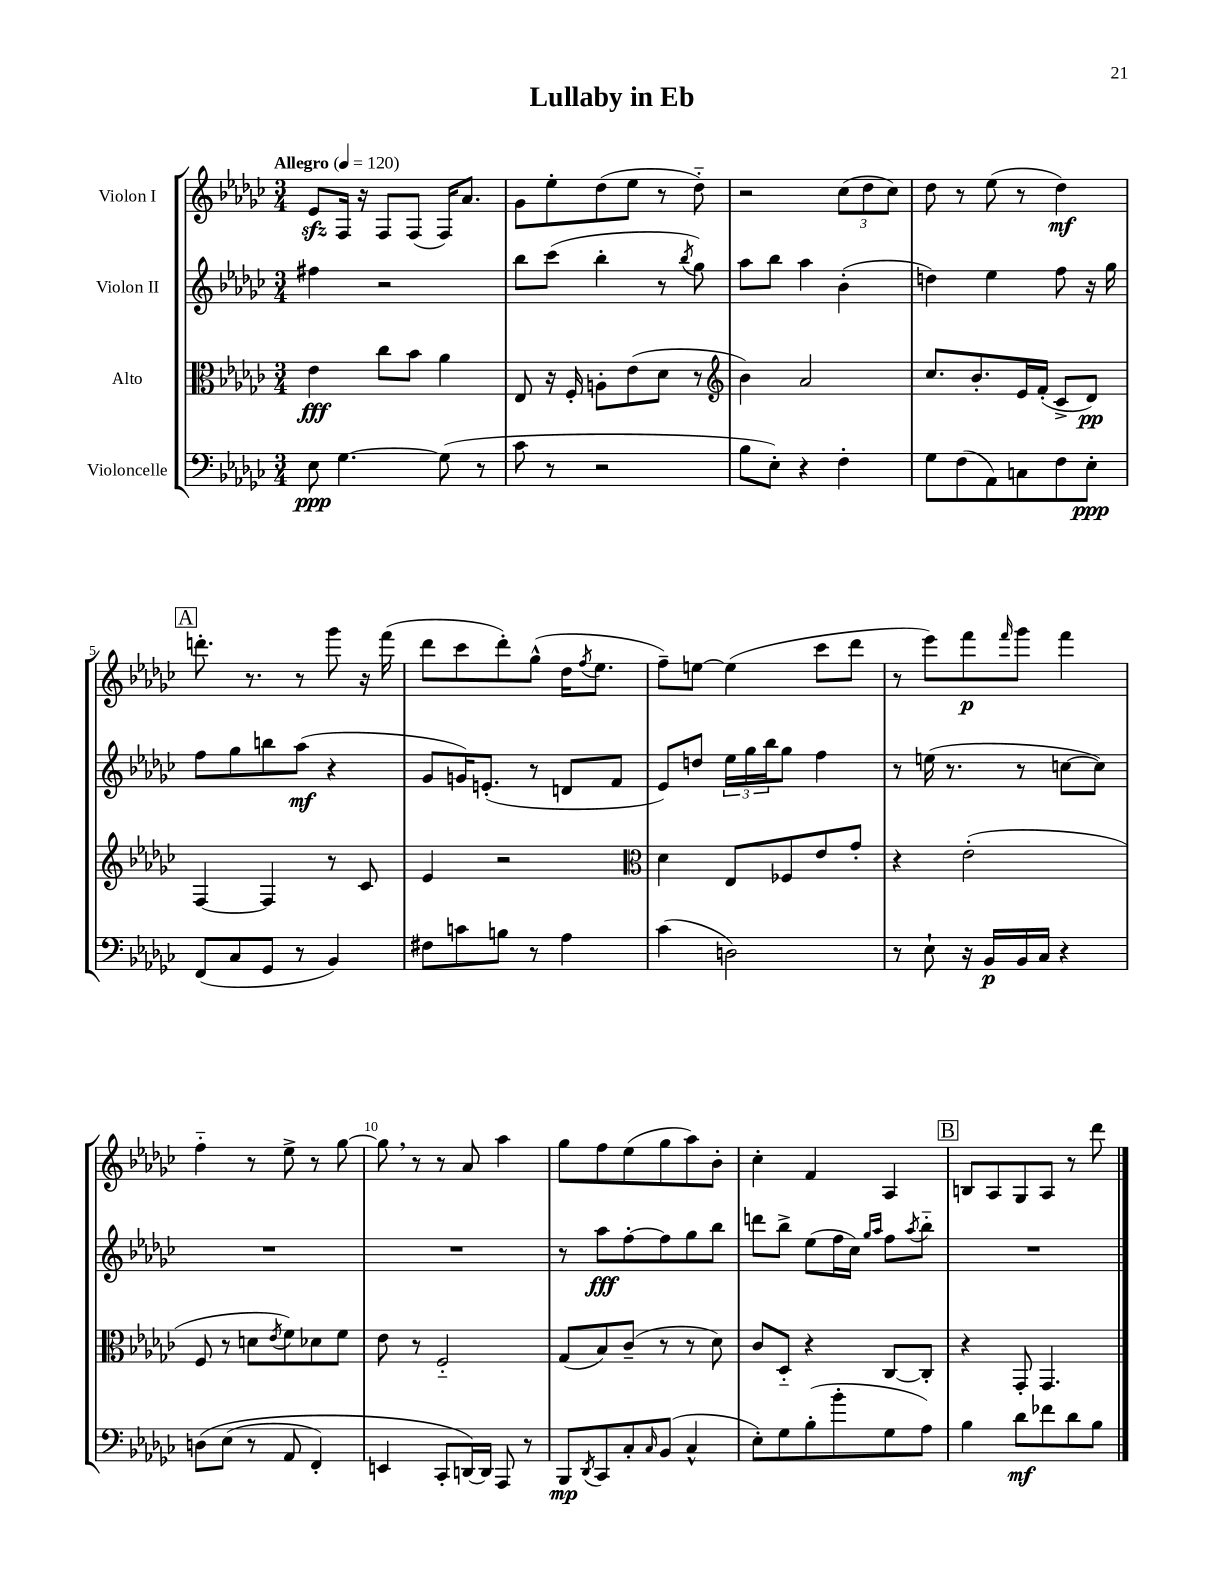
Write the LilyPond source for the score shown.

\header { title = "Lullaby in Eb" }
<<
\new StaffGroup <<
\new Staff = "s0" \with { instrumentName = "Violon I" } {
    \clef treble \key ges \major \numericTimeSignature \time 3/4 \tempo "Allegro" 4 = 120
    ees'8\sfz f16 r16 f8 f8( f16) aes'8. |
    ges'8 ees''8-. des''8( ees''8 r8 des''8-_) |
    r2 \tuplet 3/2 { ces''8( des''8 ces''8) } |
    des''8 r8 ees''8( r8 des''4\mf) |
    \mark \markup { \box "A" } d'''8.-. r8. r8 ges'''8 r16 f'''16( |
    des'''8 ces'''8 des'''8-.) ges''8-^( des''16 \acciaccatura { f''8 } ees''8. |
    f''8--) e''8~ e''4( ces'''8 des'''8 |
    r8 ees'''8) f'''8\p \grace { f'''16 } ges'''8 f'''4 |
    f''4-_ r8 ees''8-> r8 ges''8~ |
    ges''8 \breathe r8 r8 aes'8 aes''4 |
    ges''8 f''8 ees''8( ges''8 aes''8) bes'8-. |
    ces''4-. f'4 aes4 |
    \mark \markup { \box "B" } b8 aes8 ges8 aes8 r8 des'''8 \bar "|." |
}
\new Staff = "s1" \with { instrumentName = "Violon II" } {
    \clef treble \key ges \major \numericTimeSignature \time 3/4
    fis''4 r2 |
    bes''8 ces'''8( bes''4-. r8 \acciaccatura { bes''8 } ges''8) |
    aes''8 bes''8 aes''4 bes'4-.( |
    d''4) ees''4 f''8 r16 ges''16 |
    \mark \markup { \box "A" } f''8 ges''8 b''8 aes''8\mf( r4 |
    ges'8 g'16) e'8.-.( r8 d'8 f'8 |
    ees'8) d''8 \tuplet 3/2 { ees''16 ges''16 bes''16 } ges''8 f''4 |
    r8 e''16( r8. r8 c''8~ c''8) |
    R2. |
    R2. |
    r8 aes''8\fff f''8~-. f''8 ges''8 bes''8 |
    d'''8 bes''8-> ees''8( f''16 ces''16) \grace { ges''16 aes''16 } f''8 \acciaccatura { aes''8 } bes''8-_ |
    \mark \markup { \box "B" } R2. \bar "|." |
}
\new Staff = "s2" \with { instrumentName = "Alto" } {
    \clef alto \key ges \major \numericTimeSignature \time 3/4
    ees'4\fff ces''8 bes'8 aes'4 |
    ees8 r16 f16-. a8-. ees'8( des'8 r8 |
    \clef treble bes'4) aes'2 |
    ces''8. bes'8.-. ees'16 f'16-.( ces'8-> des'8\pp) |
    \mark \markup { \box "A" } f4~ f4 r8 ces'8 |
    ees'4 r2 |
    \clef alto des'4 ees8 fes8 ees'8 ges'8-. |
    r4 ees'2-.( |
    f8 r8 d'8 \acciaccatura { ees'8 } f'8) des'8 f'8 |
    ees'8 r8 f2-_ |
    ges8( bes8) ces'8--( r8 r8 des'8) |
    ces'8 des8-_ r4 ces8~ ces8-. |
    \mark \markup { \box "B" } r4 ges,8-. ges,4. \bar "|." |
}
\new Staff = "s3" \with { instrumentName = "Violoncelle" } {
    \clef bass \key ges \major \numericTimeSignature \time 3/4
    ees8\ppp ges4.~ ges8( r8 |
    ces'8 r8 r2 |
    bes8 ees8-.) r4 f4-. |
    ges8 f8( aes,8) c8 f8 ees8-.\ppp |
    \mark \markup { \box "A" } f,8( ces8 ges,8 r8 bes,4) |
    fis8 c'8 b8 r8 aes4 |
    ces'4( d2) |
    r8 ees8-! r16 bes,16\p bes,16 ces16 r4 |
    d8\( ees8( r8 aes,8 f,4-.) |
    e,4 ces,8-. d,16~\) d,16 aes,,8 r8 |
    bes,,8\mp \acciaccatura { des,8 } ces,8 ces8-. \grace { ces16 } bes,8( ces4-^ |
    ees8-.) ges8 bes8-.( bes'8-. ges8 aes8) |
    \mark \markup { \box "B" } bes4 des'8\mf fes'8 des'8 bes8 \bar "|." |
}
>>
>>
\layout { \context { \Score \override BarNumber.break-visibility = ##(#f #t #t) barNumberVisibility = #(every-nth-bar-number-visible 5) } }
